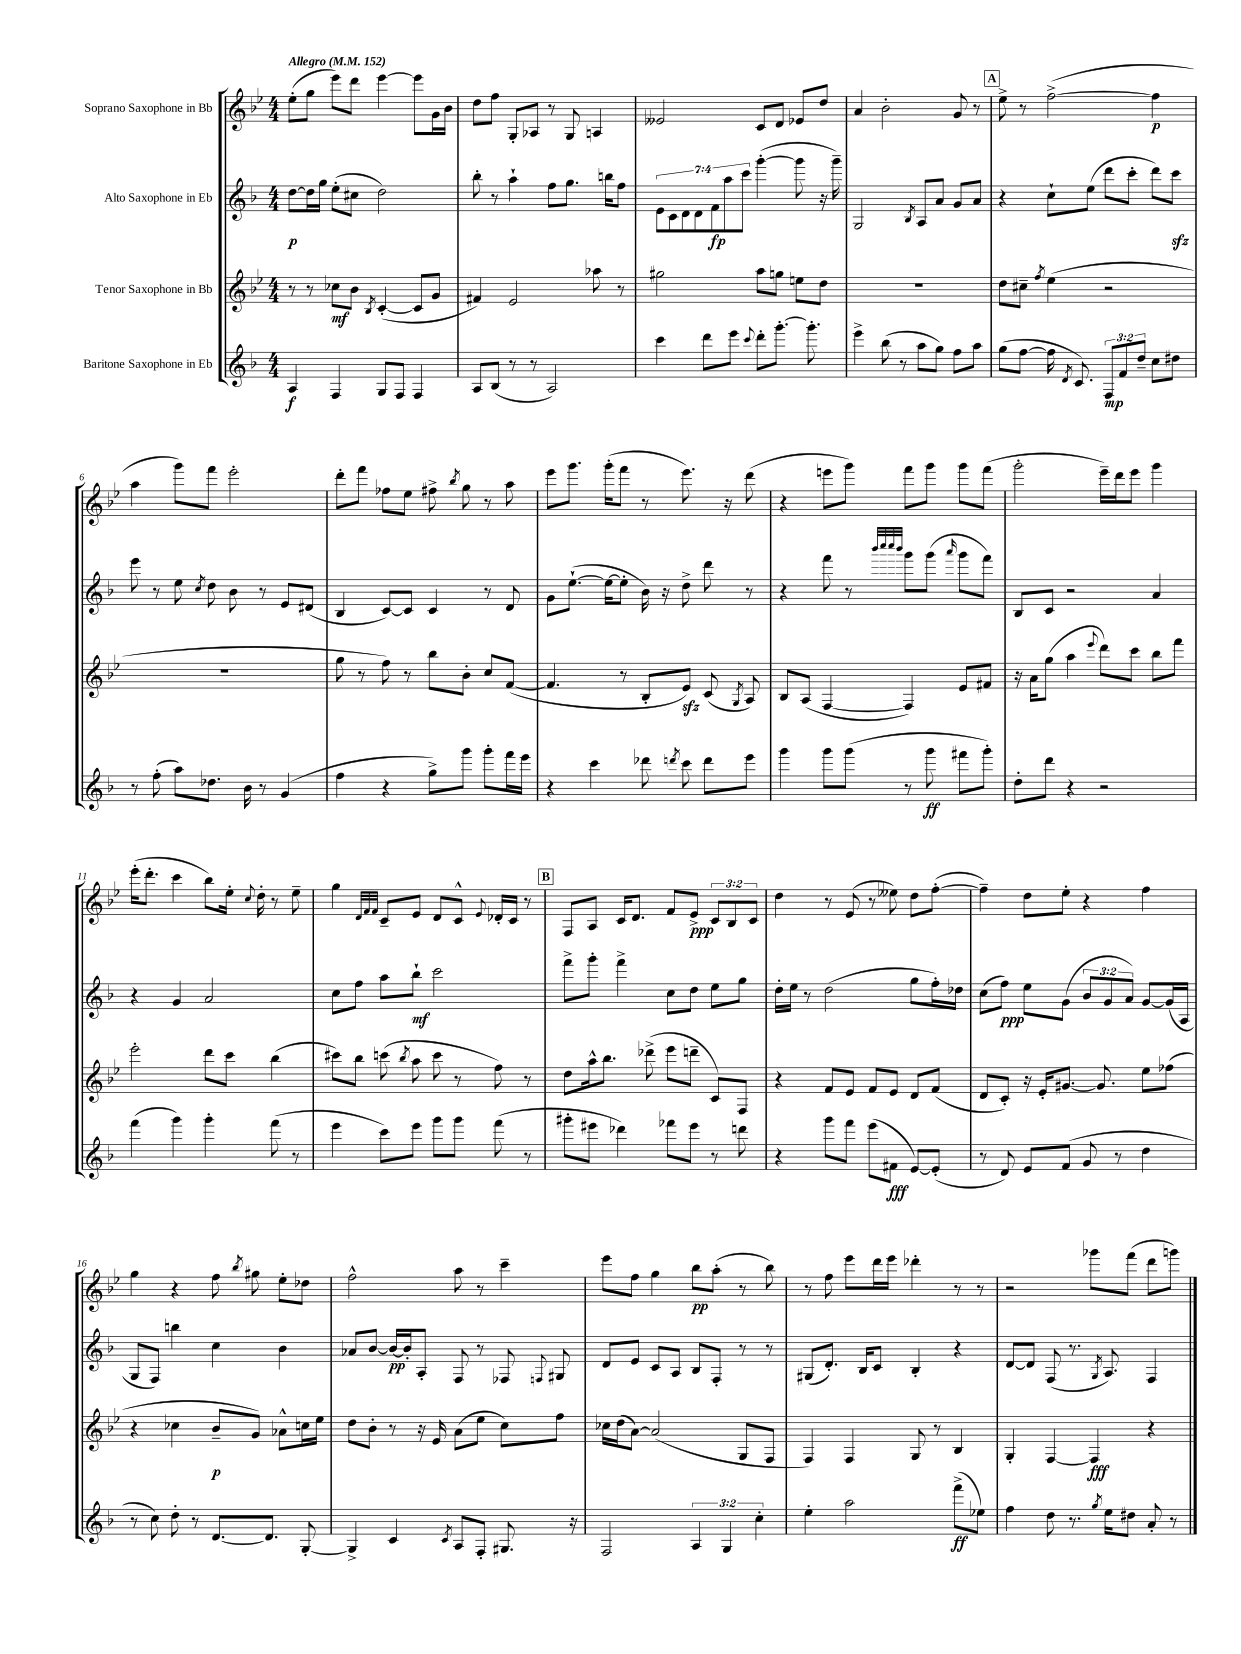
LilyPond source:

<<
\new StaffGroup <<
\new Staff = "s0" \with { instrumentName = "Soprano Saxophone in Bb" } {
    \clef treble \key bes \major \numericTimeSignature \time 4/4 \override Staff.TupletNumber.text = #tuplet-number::calc-fraction-text \tempo "Allegro" 4 = 152
    \autoBeamOff ees''8[-.( g''8] ees'''8[) d'''8] ees'''4~ ees'''8[ g'16 bes'16] |
    d''8[ f''8] g8[-. aes8] r8 g8 a4 |
    eeses'2 c'8[ d'8] ees'8[ d''8] |
    a'4 bes'2-. g'8 r8 |
    \mark \markup { \box "A" } ees''8-> r8 f''2~->( f''4\p |
    a''4 g'''8[) f'''8] ees'''2-. |
    d'''8[-. f'''8] fes''8[ ees''8] fis''8-> \acciaccatura { bes''8 } g''8 r8 a''8 |
    ees'''8[ g'''8.] g'''16[-.( f'''8] r8 ees'''8.) r16 d'''8( |
    r4 e'''8[ g'''8]) f'''8[ g'''8] g'''8[ f'''8]( |
    g'''2-. ees'''16[--) d'''16 ees'''8] g'''4 |
    ees'''16[-.( d'''8.]-. c'''4 bes''8[) ees''16]-. \appoggiatura { c''8 } d''16-. r8 ees''8-- |
    g''4 \grace { d'32[ f'32 f'32] } c'8[-- ees'8] d'8[ c'8]-^ \appoggiatura { ees'8 } des'16[-. c'16] r8 |
    \mark \markup { \box "B" } f8[ a8] c'16[ d'8.] f'8[ ees'8]->\ppp \tuplet 3/2 { c'8[ bes8 c'8] } |
    d''4 r8 ees'8( r8 eeses''8) d''8[ f''8]~-.( |
    f''4--) d''8[ ees''8]-. r4 f''4 |
    g''4 r4 f''8 \acciaccatura { bes''8 } gis''8 ees''8[-. des''8] |
    f''2-^ a''8 r8 c'''4-- |
    ees'''8[ f''8] g''4 bes''8[\pp a''8]-.( r8 bes''8) |
    r8 f''8 ees'''8[ d'''16 ees'''16] des'''4-. r8 r8 |
    r2 ges'''8[ f'''8]( d'''8[ g'''8]) \bar "|." |
}
\new Staff = "s1" \with { instrumentName = "Alto Saxophone in Eb" } {
    \clef treble \key f \major \numericTimeSignature \time 4/4 \override Staff.TupletNumber.text = #tuplet-number::calc-fraction-text
    \autoBeamOff d''8[~\p d''16 g''16] e''8[-.( cis''8] d''2) |
    bes''8-. r8 a''4-! f''8[ g''8.] b''16[ f''8] |
    \tuplet 7/4 { e'8[ c'8 d'8 d'8 f'8\fp a''8 c'''8] } g'''4~-.( g'''8 r16 g'''16--) |
    g2 \acciaccatura { bes8 } a8[ a'8] g'8[ a'8] |
    \mark \markup { \box "A" } r4 c''8[-! e''8]( d'''8[ c'''8]-. d'''8[) c'''8]\sfz |
    e'''8 r8 e''8 \acciaccatura { c''8 } d''8 bes'8 r8 e'8[ dis'8]( |
    bes4 c'8[~) c'8] c'4 r8 d'8 |
    g'8[ e''8.]~-!( e''16[~ e''8]-. bes'16) r16 d''8-> d'''8 r8 |
    r4 f'''8 r8 \grace { bes'''32[ c''''32 c''''32 bes'''32] } g'''8[ g'''8]( \grace { a'''16 } g'''8[ f'''8]) |
    bes8[ c'8] r2 a'4 |
    r4 g'4 a'2 |
    c''8[ f''8] a''8[ bes''8]-!\mf c'''2 |
    \mark \markup { \box "B" } f'''8[-> g'''8]-. f'''4-> c''8[ d''8] e''8[ g''8] |
    d''16[-. e''16] r8 d''2( g''8[ f''16-.) des''16] |
    c''8[( f''8]\ppp) e''8[ g'8]( \tuplet 3/2 { bes'8[ g'8 a'8]) } g'8[~ g'16( a16] |
    g8[ f8]) b''4 c''4 bes'4 |
    aes'8[ bes'8]~ bes'16[~\pp bes'16-. a8]-. f8 r8 fes8 \appoggiatura { f8 } gis8 |
    d'8[ e'8] c'8[ a8] bes8[ f8]-. r8 r8 |
    gis8[( d'8.]-.) bes16[ c'8] bes4-. r4 |
    d'8[~ d'8] f8( r8. \acciaccatura { g8 } a8.) f4 \bar "|." |
}
\new Staff = "s2" \with { instrumentName = "Tenor Saxophone in Bb" } {
    \clef treble \key bes \major \numericTimeSignature \time 4/4
    \autoBeamOff r8 r8 ces''8[\mf bes'8] \acciaccatura { bes8 } c'4~-.( c'8[ g'8] |
    fis'4) ees'2 aes''8 r8 |
    gis''2 a''8[ g''8] e''8[ d''8] |
    R1 |
    \mark \markup { \box "A" } d''8[ cis''8]-- \acciaccatura { f''8 } ees''4( r2 |
    R1 |
    g''8 r8 f''8) r8 bes''8[ bes'8]-. c''8[ f'8]~( |
    f'4. r8 bes8[-. ees'8]\sfz) c'8( \acciaccatura { g8 } a8) |
    bes8[ a8]( f4~ f4) ees'8[ fis'8] |
    r16 a'16[ g''8]( a''4 \appoggiatura { ees'''8 } d'''8[) c'''8] bes''8[ f'''8] |
    ees'''2-. d'''8[ c'''8] bes''4( |
    cis'''8[) bes''8] c'''8( \acciaccatura { bes''8 } a''8 c'''8 r8 f''8) r8 |
    \mark \markup { \box "B" } d''8[ a''16-^ bes''8.] des'''8->( ees'''8[ d'''8]-- c'8[) f8] |
    r4 f'8[ ees'8] f'8[ ees'8] d'8[ f'8]( |
    d'8[ c'8]-.) r16 ees'16[-. gis'8.]~ gis'8. ees''8[ fes''8]( |
    r4 ces''4 bes'8[--\p g'8]) aes'8[-^ c''16 ees''16] |
    d''8[ bes'8]-. r8 r16 ees'16 a'8[( ees''8] c''8[) f''8] |
    ces''16[ d''16( a'8]~) a'2( g8[ f8] |
    f4) f4 g8 r8 bes4 |
    g4-. f4~ f4\fff r4 \bar "|." |
}
\new Staff = "s3" \with { instrumentName = "Baritone Saxophone in Eb" } {
    \clef treble \key f \major \numericTimeSignature \time 4/4 \override Staff.TupletNumber.text = #tuplet-number::calc-fraction-text
    \autoBeamOff a4\f f4 g8[ f8] f4 |
    a8[ bes8]( r8 r8 a2) |
    c'''4 d'''8[ e'''8] \appoggiatura { c'''8 } d'''8[-. g'''8.]~-. g'''8.-. |
    e'''4-> bes''8( r8 a''8[ g''8]) f''8[ a''8] |
    \mark \markup { \box "A" } g''8[( f''8]~ f''16 \acciaccatura { d'8 } c'8.) \tuplet 3/2 { f8[\mp f'8 d''8]-- } c''8[ dis''8] |
    r8 f''8-.( a''8[) des''8.] bes'16 r8 g'4( |
    f''4 r4 g''8[->) g'''8] g'''8[-. f'''16 e'''16] |
    r4 c'''4 des'''8 \acciaccatura { d'''8 } c'''8 d'''8[ e'''8] |
    g'''4 g'''8[ g'''8]( r8 g'''8\ff fis'''8[ g'''8]-.) |
    d''8[-. d'''8] r4 r2 |
    f'''4( g'''4) g'''4-. f'''8( r8 |
    e'''4 c'''8[) e'''8] g'''8[ g'''8] f'''8( r8 |
    \mark \markup { \box "B" } gis'''8[-. eis'''8] des'''4) fes'''8[ eis'''8] r8 d'''8 |
    r4 g'''8[ f'''8] e'''8[( fis'8]\fff e'8[~) e'8]-.( |
    r8 d'8) e'8[ f'8]( g'8 r8 d''4 |
    r8 c''8) d''8-. r8 d'8.[~ d'8.] g8~-. |
    g4-> c'4 \acciaccatura { c'8 } a8[ f8]-. gis8. r16 |
    f2 \tuplet 3/2 { a4 g4 c''4-. } |
    e''4-. a''2 f'''8[->\ff( ees''8]) |
    f''4 d''8 r8. \acciaccatura { g''8 } e''16[ dis''8] a'8-. r8 \bar "|." |
}
>>
>>
